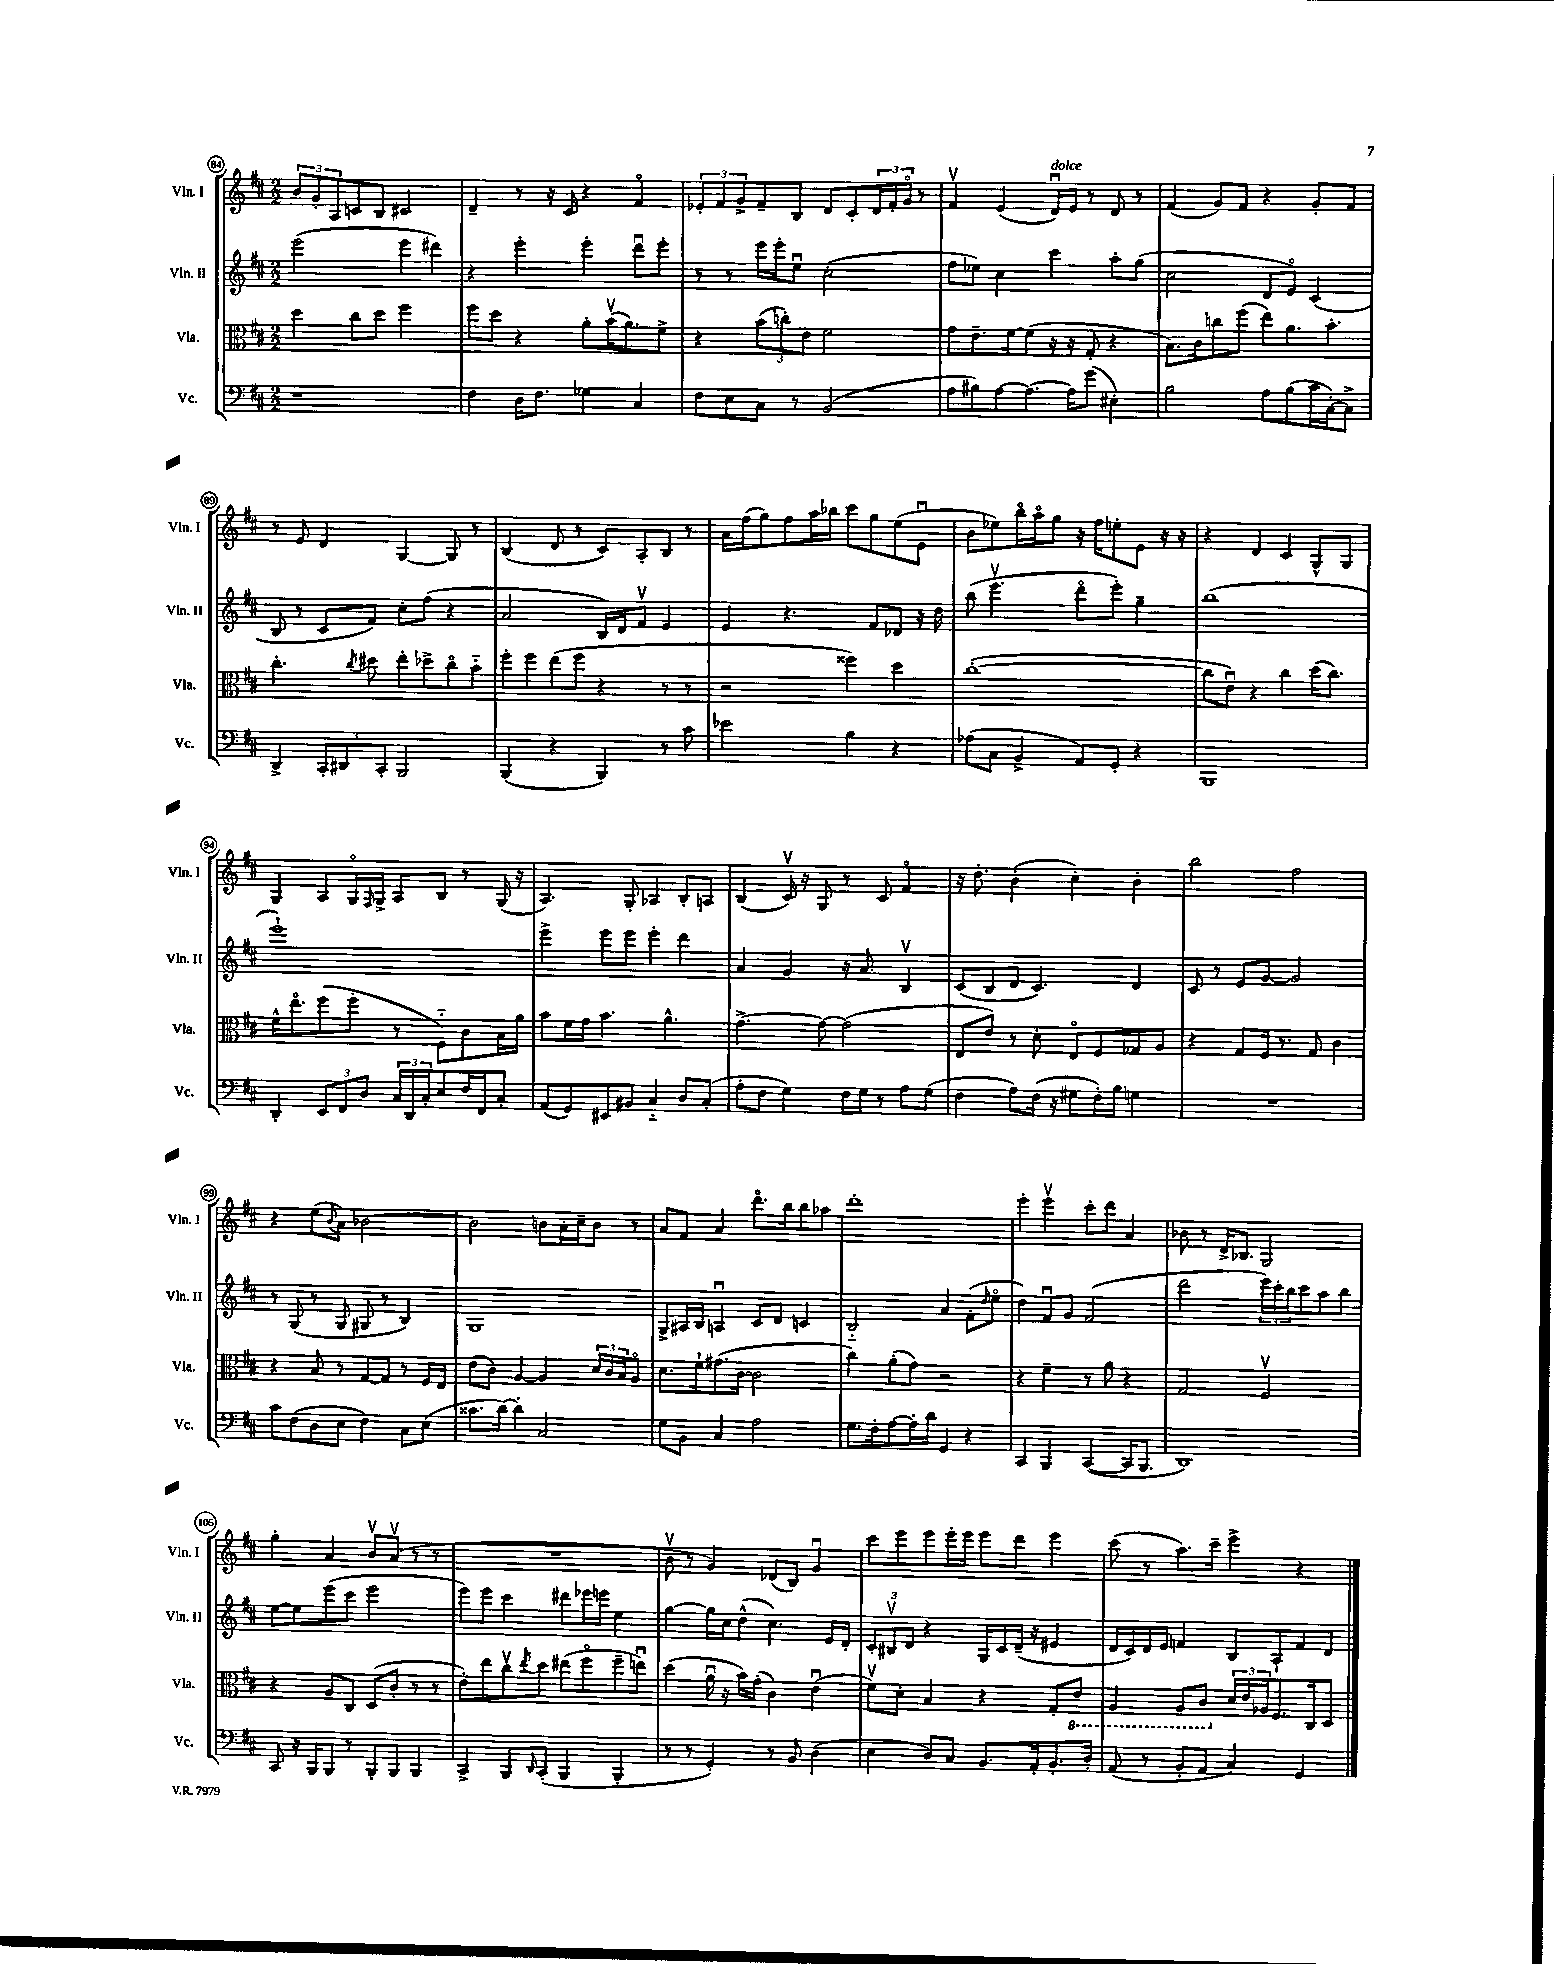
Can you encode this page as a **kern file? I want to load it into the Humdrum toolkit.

**kern	**kern	**kern	**kern
*part4	*part3	*part2	*part1
*staff4	*staff3	*staff2	*staff1
*I"Vc.	*I"Vla.	*I"Vln. II	*I"Vln. I
*I'Vc.	*I'Vla.	*I'Vln. II	*I'Vln. I
*clefF4	*clefC3	*clefG2	*clefG2
*k[f#c#]	*k[f#c#]	*k[f#c#]	*k[f#c#]
*M2/2	*M2/2	*M2/2	*M2/2
=84	=84	=84	=84
1r	4dd\	(2eee\	12b/L
.	.	.	12g'/
.	.	.	12A/
.	8cc#\L	.	8cn/
.	8dd\J	.	8B/J
.	2ff#\	4eee\	2c#X/
.	.	4ddd#X\)	.
=85	=85	=85	=85
4F#\	8ff#\L	4r	4d~/
.	8dd\J	.	.
16D\KL	4r	4eee'\	8r
8.F#\J	.	.	.
.	.	.	16r
.	.	.	16c#/
4G-X\	8a'\L	4eee'\	4r
.	(16bv\K	.	.
.	8.a\)	.	.
4C#/	.	8dddu\L	4f#/
.	8f#^\J	8eee'\J	.
=86	=86	=86	=86
8F#\L	4r	8r	12e-X'/L
.	.	.	12f#/
8E\	.	8r	.
.	.	.	12g^/
8C#\J	(12b\L	16eee\LL	8f#~/
.	.	16eee'\J	.
.	12ccn'\)	.	.
8r	.	8eeu\J	8B/J
.	12e\J	.	.
(2BB/	2f#\	(2cc#'\	8d/L
.	.	.	8c#'/
.	.	.	24d/L
.	.	.	24f#'/
.	.	.	24g/JJ
.	.	.	8r
=87	=87	=87	=87
8A\L	8g\L	8ff#\L	4f#v/
8B#X\)	8.e~\	8ee-X\J)	.
[8A\	.	4cc#\	(4e/
.	[16f#\k	.	.
8.A\J_	(8f#\J]	.	.
!	!	!	!LO:TX:a:i:t=dolce
.	16r	4ccc#\	16du/LL)
16A\KL]	16r	.	16e/JJ
(8g\J	8G'/	.	8r
4E#X'\)	4r	8aa'\L	8d/
.	.	(8gg\J	8r
=88	=88	=88	=88
2B\	8.B\L)	2cc#\	(4f#/
.	16c#\k	.	.
.	8ccn\	.	8g/L)
.	(8ff#\J	.	8f#/J
8A\L	8ee\L)	8d/L	4r
(8B\	8.a\	8e/J)	.
16c#\L	.	(4c#/	8g'/L
[16C#'\J)	8.b'\J	.	.
8C#^\J]	.	.	8f#/J
!!LO:LB:g=z
=89	=89	=89	=89
4DD^/	4.cc#'\	8B/	8r
.	.	8r	8e/
12CC#'/L	.	8c#/L	4d/
12DD#X/	.	.	.
.	8qcc#/	.	.
.	8dd#X\	8f#/J)	.
12CC#'/J	.	.	.
2BBB/	8ee'\L	8cc#'\L	[4G/
.	8dd-X^\	(8ff#\J	.
.	8cc#\	4r	8G/]
.	8b\J	.	8r
=90	=90	=90	=90
(4BBB/	8ff#'\L	2a/	(4B/
.	8ff#\	.	.
4r	(8ee\	.	8d/
.	8ff#\J	.	8r
4BBB/)	4r	16B/LL)	8c#/L)
.	.	16d/J	.
.	.	8f#v/J	8A'/
8r	8r	4e/	8B/J
8c#\	8r	.	8r
=91	=91	=91	=91
2e-X\	2r	4e/	16a\LL
.	.	.	(16ff#\J
.	.	.	8gg\)
.	.	4.r	8ff#\
.	.	.	16aa\L
.	.	.	16bb-X\JJ
4B\	4ff##X\)	.	8ccc#\L
.	.	8f#/L	8gg\
4r	4dd\	8d-X/J	(8ee\
.	.	16r	8eu\J
.	.	16dd\	.
=92	=92	=92	=92
(8A-X\L	([1cc#'	(8bb\	8b\L
8C#\J	.	4.eeev\	8ee-X\)
4BB^/	.	.	16bb\L
.	.	.	16aa\J
.	.	.	8gg\J
8AA/L)	.	8ddd\L	16r
.	.	.	16ff#\KL
8GG'/J	.	8eee'\J)	8een'\
4r	.	4gg~\	8e\J
.	.	.	16r
.	.	.	16r
=93	=93	=93	=93
1BBB	8cc#\L]	(1bb	4r
.	8eu\J)	.	.
.	4r	.	4d/
.	4cc#\	.	4c#/
.	(16dd\KL	.	8G^^/L
.	8.cc#\J)	.	.
.	.	.	8G/J
!!LO:LB:g=z
=94	=94	=94	=94
4DD'/	16f#^^\KL	1eee`)	4G/
.	8.ee\	.	.
12EE/L	(8ff#\	.	8A/L
12FF#/	.	.	.
.	8ff#'\J	.	16G/L
12D/J	.	.	.
.	.	.	16qqF#/
.	.	.	16G^/JJ
24C#/LL	8r	.	8A/L
24DD/	.	.	.
24C#'/J	.	.	.
8E/	8F#\L)	.	8B/J
16F#/L	8c#\	.	8r
16FF#/J	.	.	.
8C#'/J	16B\L	.	(16G/
.	16a\JJ	.	16r
=95	=95	=95	=95
(8AA/L	8b\L	4eee^\	4.A/)
8GG/)	16f#\L	.	.
.	16g\JJ	.	.
8EE#X/	4.b\	8eee\L	.
8BB#X/J	.	8eee\J	8G'/
4C#/	.	4eee'\	4A-X/
.	4.a^^\	.	.
8D/L	.	4ddd\	8B'/L
(8C#'/J	.	.	8An/J
=96	=96	=96	=96
8A'\L	[4.g^\	4a/	(4B/
8F#\J	.	.	.
4G\)	.	4g/	16c#v/)
.	.	.	16r
.	8g\_	.	8G/
16F#\LL	(2g\]	16r	8r
16G\JJ	.	8.a/	.
8r	.	.	8c#/
8A\L	.	4Bv/	4f#/
(8G\J	.	.	.
=97	=97	=97	=97
4F#\	8E/L	(8c#/L	16r
.	.	.	8.dd'\
.	8e/J)	8B/	.
8A\L)	8r	8d/J	(4b'\
(16F#\Jk	8d'\	4.c#/)	.
16r	.	.	.
8G#X\L	8E/L	.	4cc#'\)
16F#'\L)	8F#/	.	.
16B\JJ	.	.	.
4Gn\	8G-X/	4d/	4b'\
.	8A/J	.	.
=98	=98	=98	=98
1r	4r	8c#/	2bb\
.	.	8r	.
.	8G/L	8e/L	.
.	16F#/Jk	[8g/J	.
.	8.r	.	.
.	.	2g/]	2ff#\
.	8G/	.	.
.	4c#\	.	.
!!LO:LB:g=z
=99	=99	=99	=99
8c#\L	4r	8r	4r
(8F#\	.	(8G/	.
8D\	8B/	8r	(8ee\L
.	.	.	8qqb/
8E\J	8r	8G/	8a\J)
4F#\)	[8G/L	8G#X/	[2b-X\
.	8G/J]	8r	.
8C#\L	8r	4B/)	.
(8E\J	16F#/LL	.	.
.	16E/JJ	.	.
=100	=100	=100	=100
8.c##X\L	(8e\L	1G	2b-\]
.	8c#\J)	.	.
[16d\Jk)	.	.	.
4d'\]	[4A/	.	.
2C#/	4A/]	.	8bn\L
.	.	.	16a'\L
.	.	.	16cc#~\J
.	24d/LL	.	8b\J
.	24c#/	.	.
.	24B/J	.	.
.	8A/J	.	8r
=101	=101	=101	=101
8G\L	8.d\L	8G^/L	8a/L
8BB\J	.	16A#X/L	8f#/J
.	16f#`\k	16B/JJ	.
4C#/	(8.g#X\	4Anu/	4a/
.	[16c#\Jk	.	.
2A\	2c#\]	8c#/L	8.ddd\L
.	.	8d/J	.
.	.	.	16bb\k
.	.	4cn/	8bb\
.	.	.	8aa-X\J
=102	=102	=102	=102
8.G\L	4cc#\)	2B/	1ddd'
16F#'\k	.	.	.
[8A\	(8a'\L	.	.
16A'\L]	8g\J)	.	.
16d\JJ	.	.	.
4GG/	2r	4a/	.
4r	.	(8f#'\L	.
.	.	16qqdd/	.
.	.	8ee\J	.
=103	=103	=103	=103
4CC#/	4r	4dd\)	4eee'\
4BBB/	4f#~\	8f#u/L	4eeev\
.	.	8g/J	.
([4CC#/	8r	(2f#/	8ccc#'\L
.	8a\	.	8ddd\J
16CC#/KL]	4r	.	4a/
8.BBB/J	.	.	.
=104	=104	=104	=104
1DD)	2G/	2ddd\	8b-X\
.	.	.	8r
.	.	.	16d^/KL
.	.	.	8.B-X/J
.	2F#v/	24eee\LL)	2G/
.	.	24ccc#'\	.
.	.	24bb\J	.
.	.	8ccc#\	.
.	.	8aa\	.
.	.	8bb\J	.
!!LO:LB:g=z
=105	=105	=105	=105
8CC#/	4r	[8ee\L	4gg'\
16r	.	8ee\]	.
16BBB/KL	.	.	.
8BBB/J	8A/L	(8eee\	4a/
8r	8C#/J	8ccc#\J	.
8BBB'/L	(8D/L	2eee\	8bv/L
8BBB/J	8c#'/J	.	(8av/J
4BBB/	8r	.	8r
.	8r	.	8r
=106	=106	=106	=106
4CC#^/	8e'\L)	8eee\L)	1r
.	8ee\	8eee\J	.
8BBB/L	8cc#v\	4ccc#\	.
16qqDD/	8qee/	.	.
(8CC#'/J	8dd\J	.	.
4BBB/	(8ee#X\L	8ddd#X\L	.
.	8ff#\	16eee-X\L	.
.	.	16eeen\JJ	.
4BBB'/	8ff#~\	4ee\	.
.	8eenu\J)	.	.
=107	=107	=107	=107
8r	(4dd\	[4gg\	8bv\
8r	.	.	8r
4GG'/)	16au\	16gg\LL]	4g/)
.	16r	16cc#\J	.
.	16b\LL)	(8dd^^\J	.
.	(16g'\JJ	.	.
8r	4c#\)	4.cc#\)	(8d-X/L
8BB/	.	.	8B/J)
(4D\	(4eu\	.	4gu/
.	.	16e/LL	.
.	.	16d'/JJ	.
=108	=108	=108	=108
4E\	8f#v\L)	12c#'/L	8ccc#\L
.	.	12B#Xv/	.
.	8d'\J	.	8eee\
.	.	12d/J	.
8D/L)	4B/	4r	8eee\
8C#/J	.	.	16eee'\L
.	.	.	16eee\JJ
8.BB/L	4r	16G/LL	8eee\L
.	.	16c#/	.
.	.	(16d~/JJ	8ddd\J
16AA'/k	.	16r	.
8.BB'/	8G'/L	4e#X/	4eee\
*	*8ba	*	*
.	8E/J	.	.
16D'/Jk	.	.	.
=109	=109	=109	=109
(8AA/	4AA/	16d/LL	(8ccc#\
.	.	16c#/)	.
8r	.	16d/	8r
.	.	16e/JJ	.
8BB'/L	8AA/L	4fn/	8.aa\L)
8AA/J	8C#/J	.	.
.	.	.	16ccc#~\Jk
*	*X8ba	*	*
4C#/)	24d/LL	8B/L	4eee^\
.	24e/	.	.
.	24A-X/J	.	.
.	8.F#/	8A`/	.
4GG/	.	8f/	4r
.	16C#/k	.	.
.	8D/J	8d/J	.
==	==	==	==
*-	*-	*-	*-
